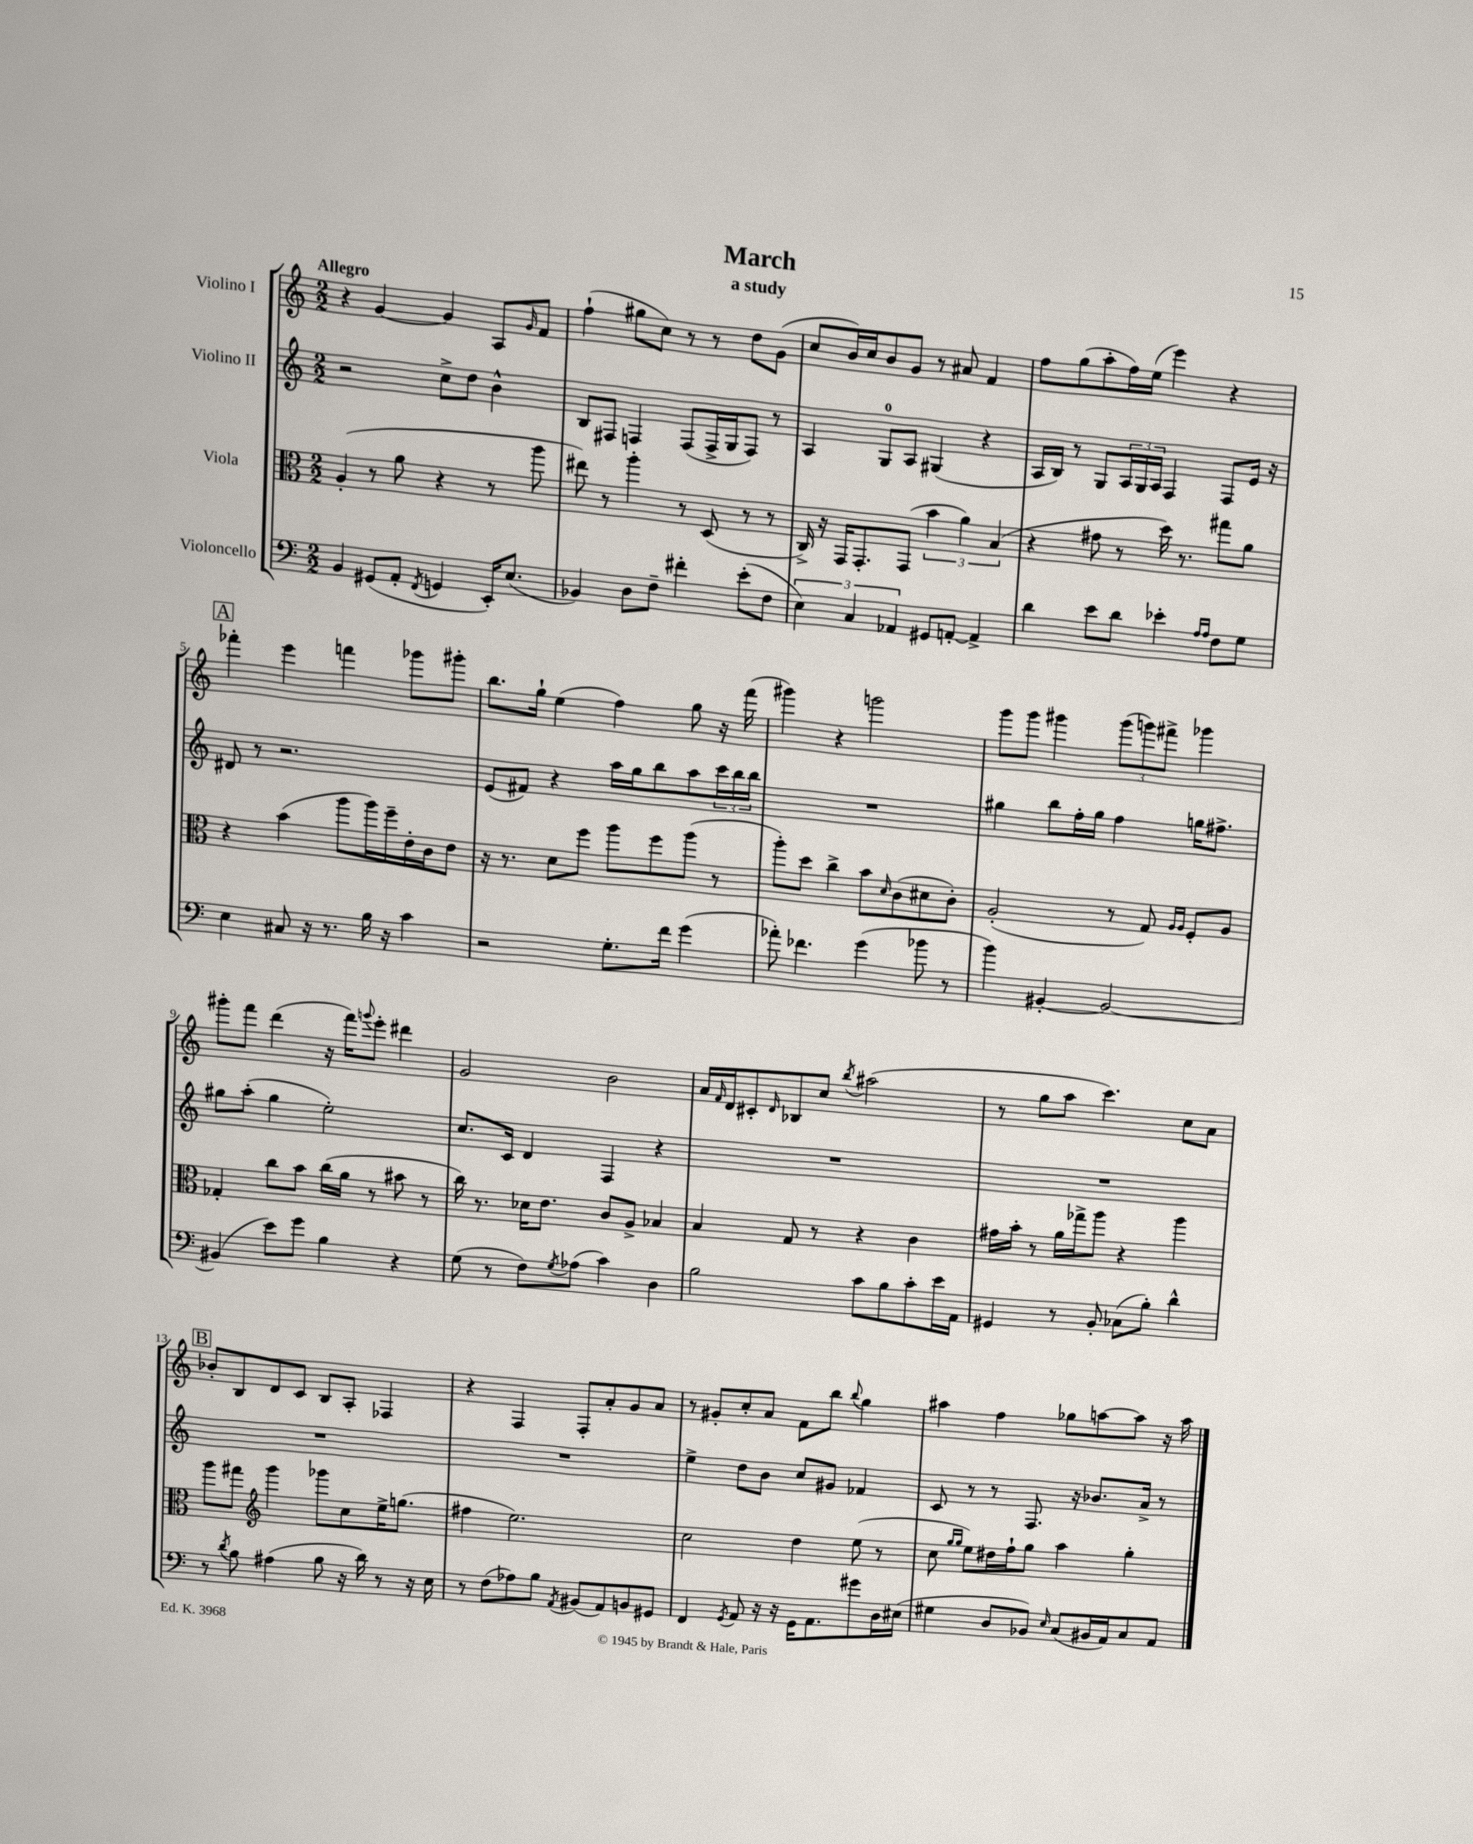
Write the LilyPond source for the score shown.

\header { title = "March" subtitle = "a study" }
<<
\new StaffGroup <<
\new Staff = "s0" \with { instrumentName = "Violino I" } {
    \clef treble \key c \major \numericTimeSignature \time 2/2 \tempo "Allegro"
    r4 g'4~ g'4 a8 \grace { g'16 } f'8 |
    f''4-!( gis''8 c''8) r8 r8 d''8 g'8( |
    c''8 b'16) c''16 b'8 g'8 r8 ais'8 f'4 |
    f''8 g''8( a''8-. f''16) e''16( e'''4) r4 |
    \mark \markup { \box "A" } fes'''4-. e'''4 f'''4 ges'''8 gis'''8-. |
    b''8. g''16-! e''4( f''4) g''8 r16 f'''16( |
    gis'''4) r4 g'''2 |
    g'''8 g'''8 gis'''4 \tuplet 3/2 { gis'''8( g'''8) fis'''8-> } ges'''4 |
    gis'''8-. f'''8 d'''4( r16 f'''16) \appoggiatura { g'''8 } e'''8-. dis'''4 |
    g'2 b'2 |
    a'16 \grace { f'16 } d'16 cis'8-. \grace { d'16 } bes8 c''8 \acciaccatura { b''8 } ais''2( |
    r8 g''8 a''8 c'''4.) c''8 a'8 |
    \mark \markup { \box "B" } bes'8-. b8 d'8 c'8 b8 a8-. fes4 |
    r4 f4 f8-. a'8-. g'8 a'8 |
    r8 gis'8-. c''8-. a'8 f'8 b''8 \appoggiatura { b''8 } g''4 |
    ais''4 f''4 ges''8 a''8~ a''8 r16 a''16 \bar "|." |
}
\new Staff = "s1" \with { instrumentName = "Violino II" } {
    \clef treble \key c \major \numericTimeSignature \time 2/2
    r2 c''8-> d''8 b'4-^ |
    b8 fis8 f4 f8( f16-> g16 f8) r8 |
    a4 g8-0 a8 gis4( r4 |
    a16 b16) r8 g8 \tuplet 3/2 { a16 g16 a16 } f4 f8 e'16 r16 |
    \mark \markup { \box "A" } dis'8 r8 r2. |
    e'8( fis'8) r4 a''16 g''16 b''8 a''8 \tuplet 3/2 { c'''16 b''16 b''16 } |
    R1 |
    gis''4 b''8 f''16-. gis''16 f''4 g''16 fis''8.-> |
    gis''8 a''8-.( gis''4 e''2-.) |
    c''8. c'16 d'4 f4 r4 |
    R1 |
    R1 |
    \mark \markup { \box "B" } R1 |
    R1 |
    e''4-> d''8 b'8 c''8 gis'8 fes'4 |
    c'8 r8 r8 f8. r16 bes'8. a'16-> r8 \bar "|." |
}
\new Staff = "s2" \with { instrumentName = "Viola" } {
    \clef alto \key c \major \numericTimeSignature \time 2/2
    a4-.( r8 a'8 r4 r8 a''8 |
    eis''8) r8 a''4-. r8 d8( r8 r8 |
    c16->) r16 g,16 g,8.-. g,8( \tuplet 3/2 { b'4 a'4) b4( } |
    r4 gis'8 r8 d''16) r8. gis''8 a'8 |
    \mark \markup { \box "A" } r4 b'4( a''8 a''16) f''16-- e'16-. c'16 e'8 |
    r16 r8. d'8 f''8 a''8 f''8 a''8( r8 |
    a''8-.) d''8 c''4-> b'8 \grace { d'16 } c'8( dis'8 c'8-.) |
    a2-.( r8 g8) \grace { a16 a16 } f8-. a8 |
    ges4-. c''8 b'8 c''16( a'16 r8 bis'8 r8 |
    c''16) r8. des'16 e'8. c'8 a8-> bes4 |
    b4 g8 r8 r4 c'4 |
    gis'16 b'16-. r8 a'16 ges''16-> a''8 r4 a''4 |
    \mark \markup { \box "B" } a''8 gis''8 \clef treble g'''4 ges'''8 c''8 e''16-> g''8.( |
    fis''4 e''2.) |
    c''2 d''4 e''8( r8 |
    c''8 \grace { g''16 g''16 } e''8) dis''16 f''16-! g''8 a''4 g''4-. \bar "|." |
}
\new Staff = "s3" \with { instrumentName = "Violoncello" } {
    \clef bass \key c \major \numericTimeSignature \time 2/2
    b,4 gis,8( a,8-. \acciaccatura { f,8 } g,4 e,16-.) e8.( |
    bes,4) d8 f8-- fis'4-. e'8-.( f8 |
    \tuplet 3/2 { e4) c4 aes,4 } gis,8 a,8~-. a,4-> |
    d'4 e'8 d'8 ees'4-. \grace { a16 a16 } f8 g8 |
    \mark \markup { \box "A" } e4 cis8 r16 r8. b16 r16 c'4 |
    r2 g8.-. f'16 g'4( |
    aes'8-.) fes'4. g'4( bes'8 r8 |
    b'4) bis,4~-. bis,2~ |
    bis,4( e'8) g'8 b4 r4 |
    g8( r8 f8) \acciaccatura { g8 } aes8( c'4) d4 |
    b2 c'8 b8 c'8-. e'16 a,16 |
    gis,4 r8 b,8-. ces8( b8-.) d'4-^ |
    \mark \markup { \box "B" } r8 \acciaccatura { d'8 } b8 ais4( b8 r16 d'16) r8 r16 e16 |
    r8 f8( aes8) b8 \acciaccatura { a,8 } bis,8( a,8) b,8 gis,8 |
    f,4 \acciaccatura { g,8 } a,8 r16 r16 g,16 a,8. gis'8 d16 eis16( |
    gis4 d8 bes,8) \grace { e16 } c8( bis,16 a,16) c8 a,8 \bar "|." |
}
>>
>>
